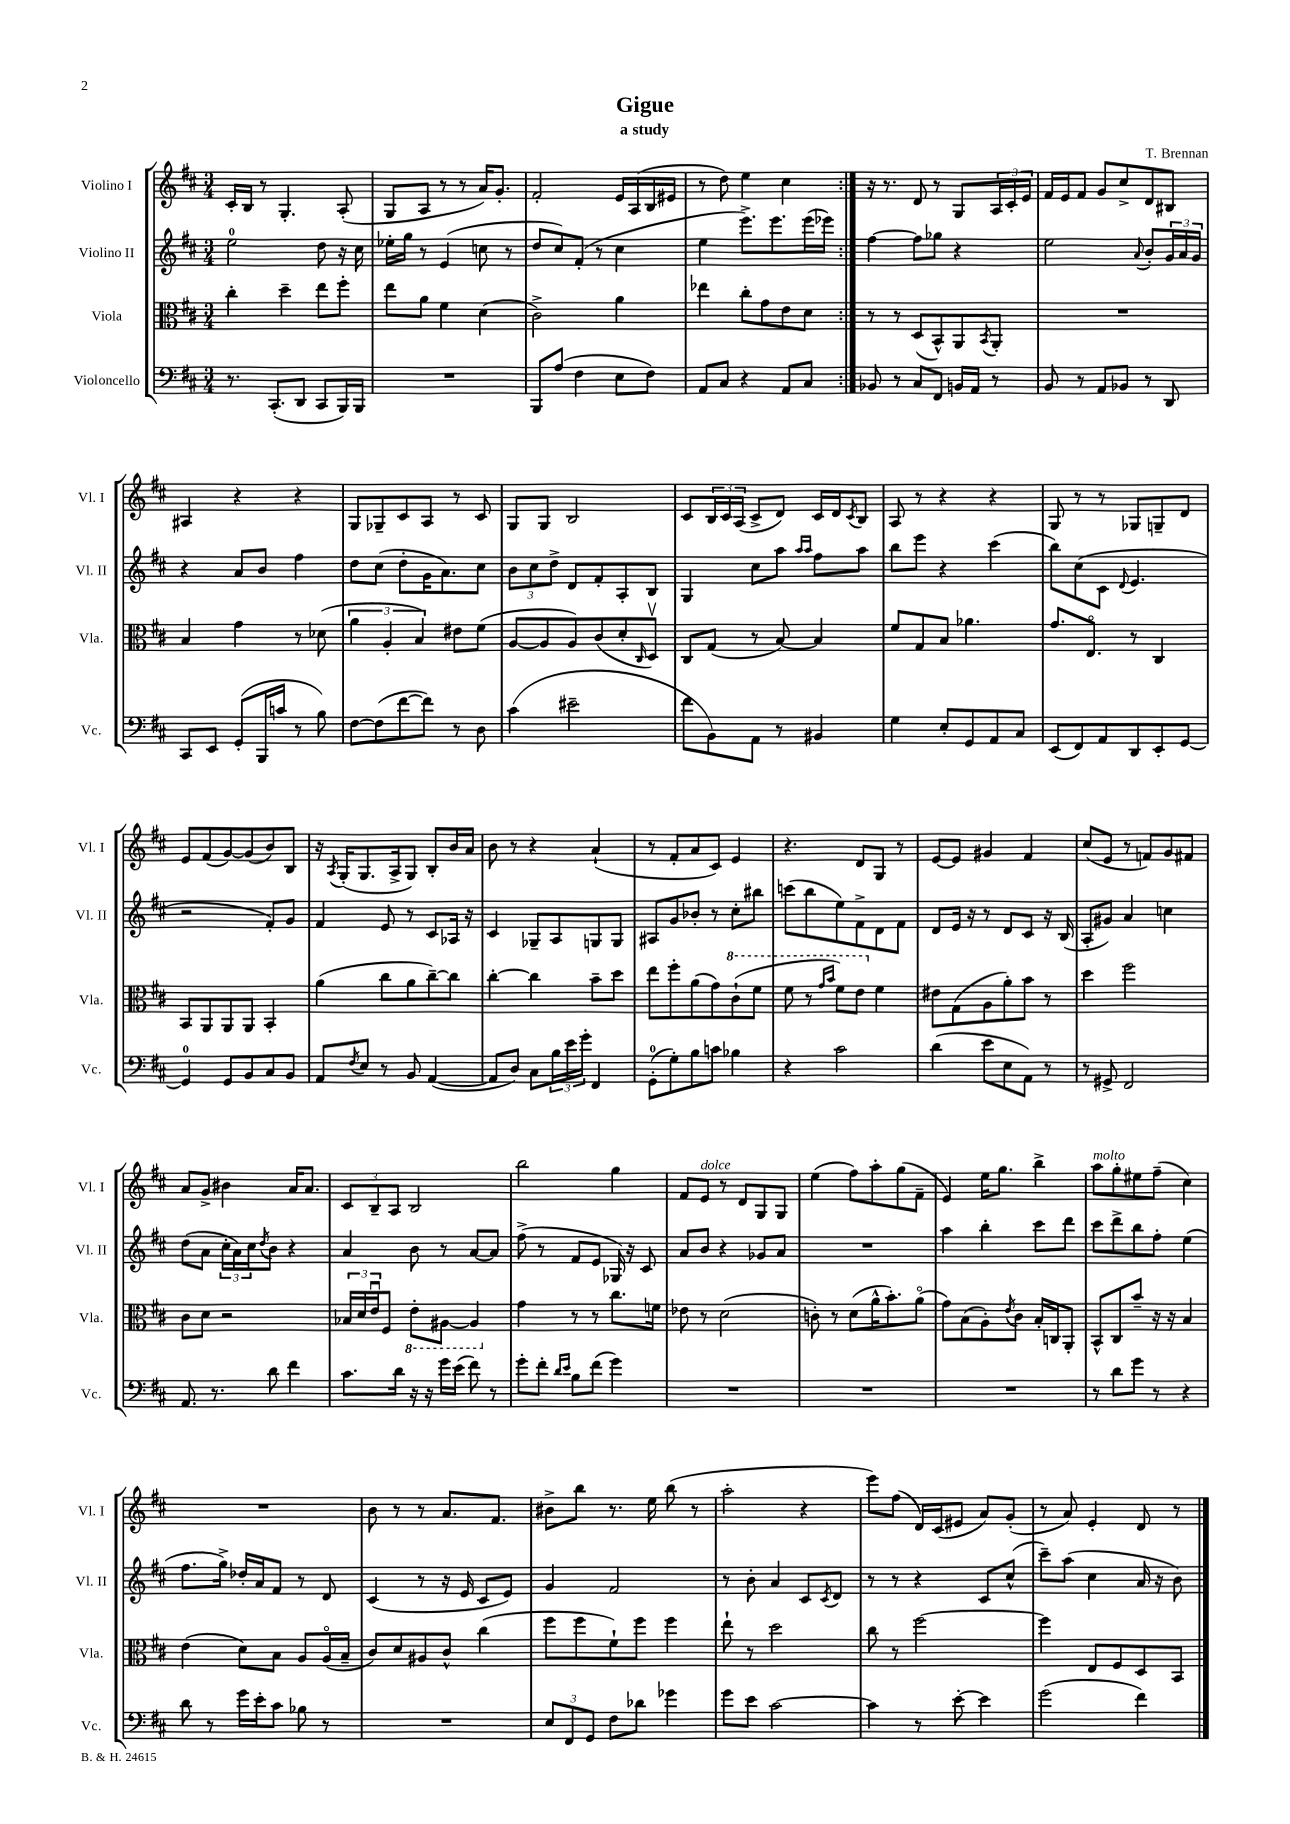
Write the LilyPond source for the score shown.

\header { title = "Gigue" composer = "T. Brennan" subtitle = "a study" }
<<
\new StaffGroup <<
\new Staff = "s0" \with { instrumentName = "Violino I" shortInstrumentName = "Vl. I" } {
    \clef treble \key d \major \numericTimeSignature \time 3/4
    \repeat volta 2 { cis'16-. b16 r8 g4.-. a8-.( |
    g8 a8 r8 r8 a'16) g'8.-. |
    fis'2-. e'16 a16( b16 eis'16 |
    r8 d''8) e''4 cis''4 | }
    r16 r8. d'8 r8 g8 \tuplet 3/2 { a16 cis'16-. e'16 } |
    fis'16 e'16 fis'8 g'8 cis''8-> d'8 bis8 |
    ais4 r4 r4 |
    g8 ges8-- cis'8 a8 r8 cis'8 |
    g8 g8 b2 |
    cis'8 \tuplet 3/2 { b16 cis'16 a16( } cis'8-> d'8) cis'16 d'16 \acciaccatura { cis'8 } b8 |
    a8 r8 r4 r4 |
    g8 r8 r8 ges8 g8-- d'8 |
    e'8 fis'8( g'8~) g'8( b'8) b8 |
    r16 \acciaccatura { a8 } g16-.( g8. a16-> g8) b8-. b'16 a'16 |
    b'8 r8 r4 a'4-!( |
    r8 fis'8-. a'8 cis'8) e'4 |
    r4. d'8 g8 r8 |
    e'8~ e'8 gis'4 fis'4 |
    cis''8( e'8 r8 f'8) g'8 fis'8 |
    a'8 g'8-> bis'4 a'16 a'8. |
    \tuplet 3/2 { cis'8 b8-- a8 } b2 |
    b''2 g''4 |
    fis'8 e'8^\markup { \italic "dolce" } r8 d'8 g8 g8 |
    e''4( fis''8) a''8-. g''8( fis'8-- |
    e'4) e''16 g''8. b''4-> |
    a''8^\markup { \italic "molto" } g''8-. eis''8 fis''8--( cis''4) |
    R2. |
    b'8 r8 r8 a'8. fis'8. |
    bis'8-> b''8 r8. e''16 b''8( r8 |
    a''2-. r4 |
    e'''8) fis''8( d'16) cis'16( eis'8 a'8) g'8-.( |
    r8 a'8) e'4-. d'8 r8 \bar "|." |
}
\new Staff = "s1" \with { instrumentName = "Violino II" shortInstrumentName = "Vl. II" } {
    \clef treble \key d \major \numericTimeSignature \time 3/4
    \repeat volta 2 { e''2-0 d''8 r16 cis''16 |
    ees''16-. g''16 r8 e'4( c''8 r8 |
    d''8 cis''8) fis'8-.( r8 cis''4 |
    e''4 e'''8.->) e'''8. e'''16( ees'''16) | }
    fis''4~ fis''8 ges''8 r4 |
    e''2 \appoggiatura { a'8 } b'8-. \tuplet 3/2 { g'16 a'16 g'16 } |
    r4 a'8 b'8 fis''4 |
    d''8 cis''8( d''8-. g'16 a'8.) cis''8 |
    \tuplet 3/2 { b'8 cis''8 d''8-> } d'8 fis'8-. a8-. b8 |
    g4 cis''8 a''8 \grace { a''16 a''16 } fis''8 a''8 |
    b''8 e'''8 r4 cis'''4( |
    b''8) cis''8( cis'8 \appoggiatura { d'8 } e'4. |
    r2 fis'8-.) g'8 |
    fis'4 e'8 r8 cis'8 aes16 r16 |
    cis'4 ges8-- a8 g8 g8 |
    ais8 g'8 bes'8-. r8 cis''8-. bis''8 |
    c'''8( b''8 e''8) fis'8-> d'8 fis'8 |
    d'8 e'16 r16 r8 d'8 cis'8 r16 b16( |
    a8-. gis'8) a'4 c''4 |
    d''8( a'8 \tuplet 3/2 { cis''16-. a'16) cis''16 } \acciaccatura { d''8 } b'8 r4 |
    a'4 b'8 r8 a'8~ a'8 |
    fis''8->( r8 fis'8 e'8 ges16) r16 cis'8 |
    a'8 b'8 r4 ges'8 a'8 |
    R2. |
    a''4 b''4-. cis'''8 d'''8 |
    cis'''8 d'''8-> b''8 fis''8-. e''4( |
    fis''8. g''16->) des''16-. a'16 fis'8 r8 d'8 |
    cis'4( r8 r16 e'16 cis'8 e'8) |
    g'4 fis'2 |
    r8 b'8-. a'4 cis'8 \acciaccatura { cis'8 } d'8 |
    r8 r8 r4 cis'8 cis''8-^( |
    cis'''8--) a''8( cis''4 a'16 r16 b'8) \bar "|." |
}
\new Staff = "s2" \with { instrumentName = "Viola" shortInstrumentName = "Vla." } {
    \clef alto \key d \major \numericTimeSignature \time 3/4
    \repeat volta 2 { cis''4-. d''4-- e''8 fis''8-. |
    e''8 a'8 fis'4 d'4( |
    cis'2->) a'4 |
    ees''4 cis''8-. g'8 e'8 d'8 | }
    r8 r8 d8( b,8-^) a,8 \acciaccatura { b,8 } a,8-. |
    R2. |
    b4 g'4 r8 des'8( |
    \tuplet 3/2 { a'4 a4-. b4) } eis'8 fis'8( |
    a8~ a8 a8) cis'8( d'8-. \grace { cis16 } d8\upbow) |
    cis8 g8( r8 b8~) b4 |
    fis'8 g8 b8 aes'4. |
    g'8. e8.\flageolet r8 cis4 |
    b,8 a,8 a,8 a,8 b,4-. |
    a'4( cis''8 a'8 cis''8~--) cis''8 |
    cis''4~-. cis''4 b'8-- d''8 |
    e''8 fis''8-. a'8( g'8) \ottava #1 cis''8-!( fis''8 |
    fis''8 r8 \grace { g''16 b''16 } fis''8) e''8 \ottava #0 fis'4 |
    eis'8 g8( a8 a'8-.) b'8 r8 |
    d''4 fis''2 |
    cis'8 d'8 r2 |
    \tuplet 3/2 { bes16 d'16 e'16\downbow } fis8 \ottava #-1 e8-. ais,8~ ais,4 \ottava #0 |
    g'4 r8 r8 cis''8. f'16 |
    ees'8 r8 d'2( |
    c'8-.) r8 d'8( a'16-^ b'8.-.) a'8\flageolet( |
    g'8) b8( a8-.) \acciaccatura { e'8 } cis'8 b16-. c16 a,8-. |
    b,8-^ cis8 b'8-- r16 r16 b4 |
    e'4( d'8) b8 a8 a16\flageolet( b16-- |
    cis'8) d'8 ais8 cis'8-^ cis''4( |
    fis''8 fis''8 fis'8-!) fis''8 fis''4 |
    e''8-! r8 d''2 |
    cis''8 r8 fis''2~ |
    fis''4 e8 fis8 d8 b,8 \bar "|." |
}
\new Staff = "s3" \with { instrumentName = "Violoncello" shortInstrumentName = "Vc." } {
    \clef bass \key d \major \numericTimeSignature \time 3/4
    \repeat volta 2 { r8. cis,8.-.( d,8 cis,8 b,,16) b,,16 |
    R2. |
    b,,8 a8( fis4 e8 fis8) |
    a,8 cis8 r4 a,8 cis8 | }
    bes,8 r8 cis8 fis,8 b,16 a,16 r8 |
    b,8 r8 a,8 bes,8 r8 d,8 |
    cis,8 e,8 g,8-.( b,,16 c'16 r8 b8) |
    fis8~ fis8( fis'8~ fis'8) r8 d8 |
    cis'4( eis'2-- |
    fis'8 b,8) a,8 r8 bis,4 |
    g4 e8-. g,8 a,8 cis8 |
    e,8( fis,8) a,8 d,8 e,8-. g,8~ |
    g,4-0 g,8 b,8 cis8 b,8 |
    a,8 \acciaccatura { fis8 } e8 r8 b,8 a,4~( |
    a,8 d8) cis8 \tuplet 3/2 { b16 e'16 g'16-. } fis,4 |
    g,8-0-.( g8-.) b8 c'8 bes4 |
    r4 cis'2 |
    d'4( e'8 e8 a,8) r8 |
    r8 gis,8-> fis,2 |
    a,8. r8. d'8 fis'4 |
    cis'8. d'16 r16 r16 g'16 e'16( fis'8) r8 |
    g'8-. fis'8-. \grace { d'16 e'16 } b8 fis'8( g'4) |
    R2. |
    R2. |
    R2. |
    r8 d'8 g'8 r8 r4 |
    d'8 r8 g'16 e'16-. cis'8 bes8 r8 |
    R2. |
    \tuplet 3/2 { e8 fis,8 g,8 } fis8 des'8 ges'4 |
    g'8 e'8 cis'2~ |
    cis'4 r8 e'8~-. e'4 |
    g'2( fis'4) \bar "|." |
}
>>
>>
\layout { \context { \Score \remove "Bar_number_engraver" } }
